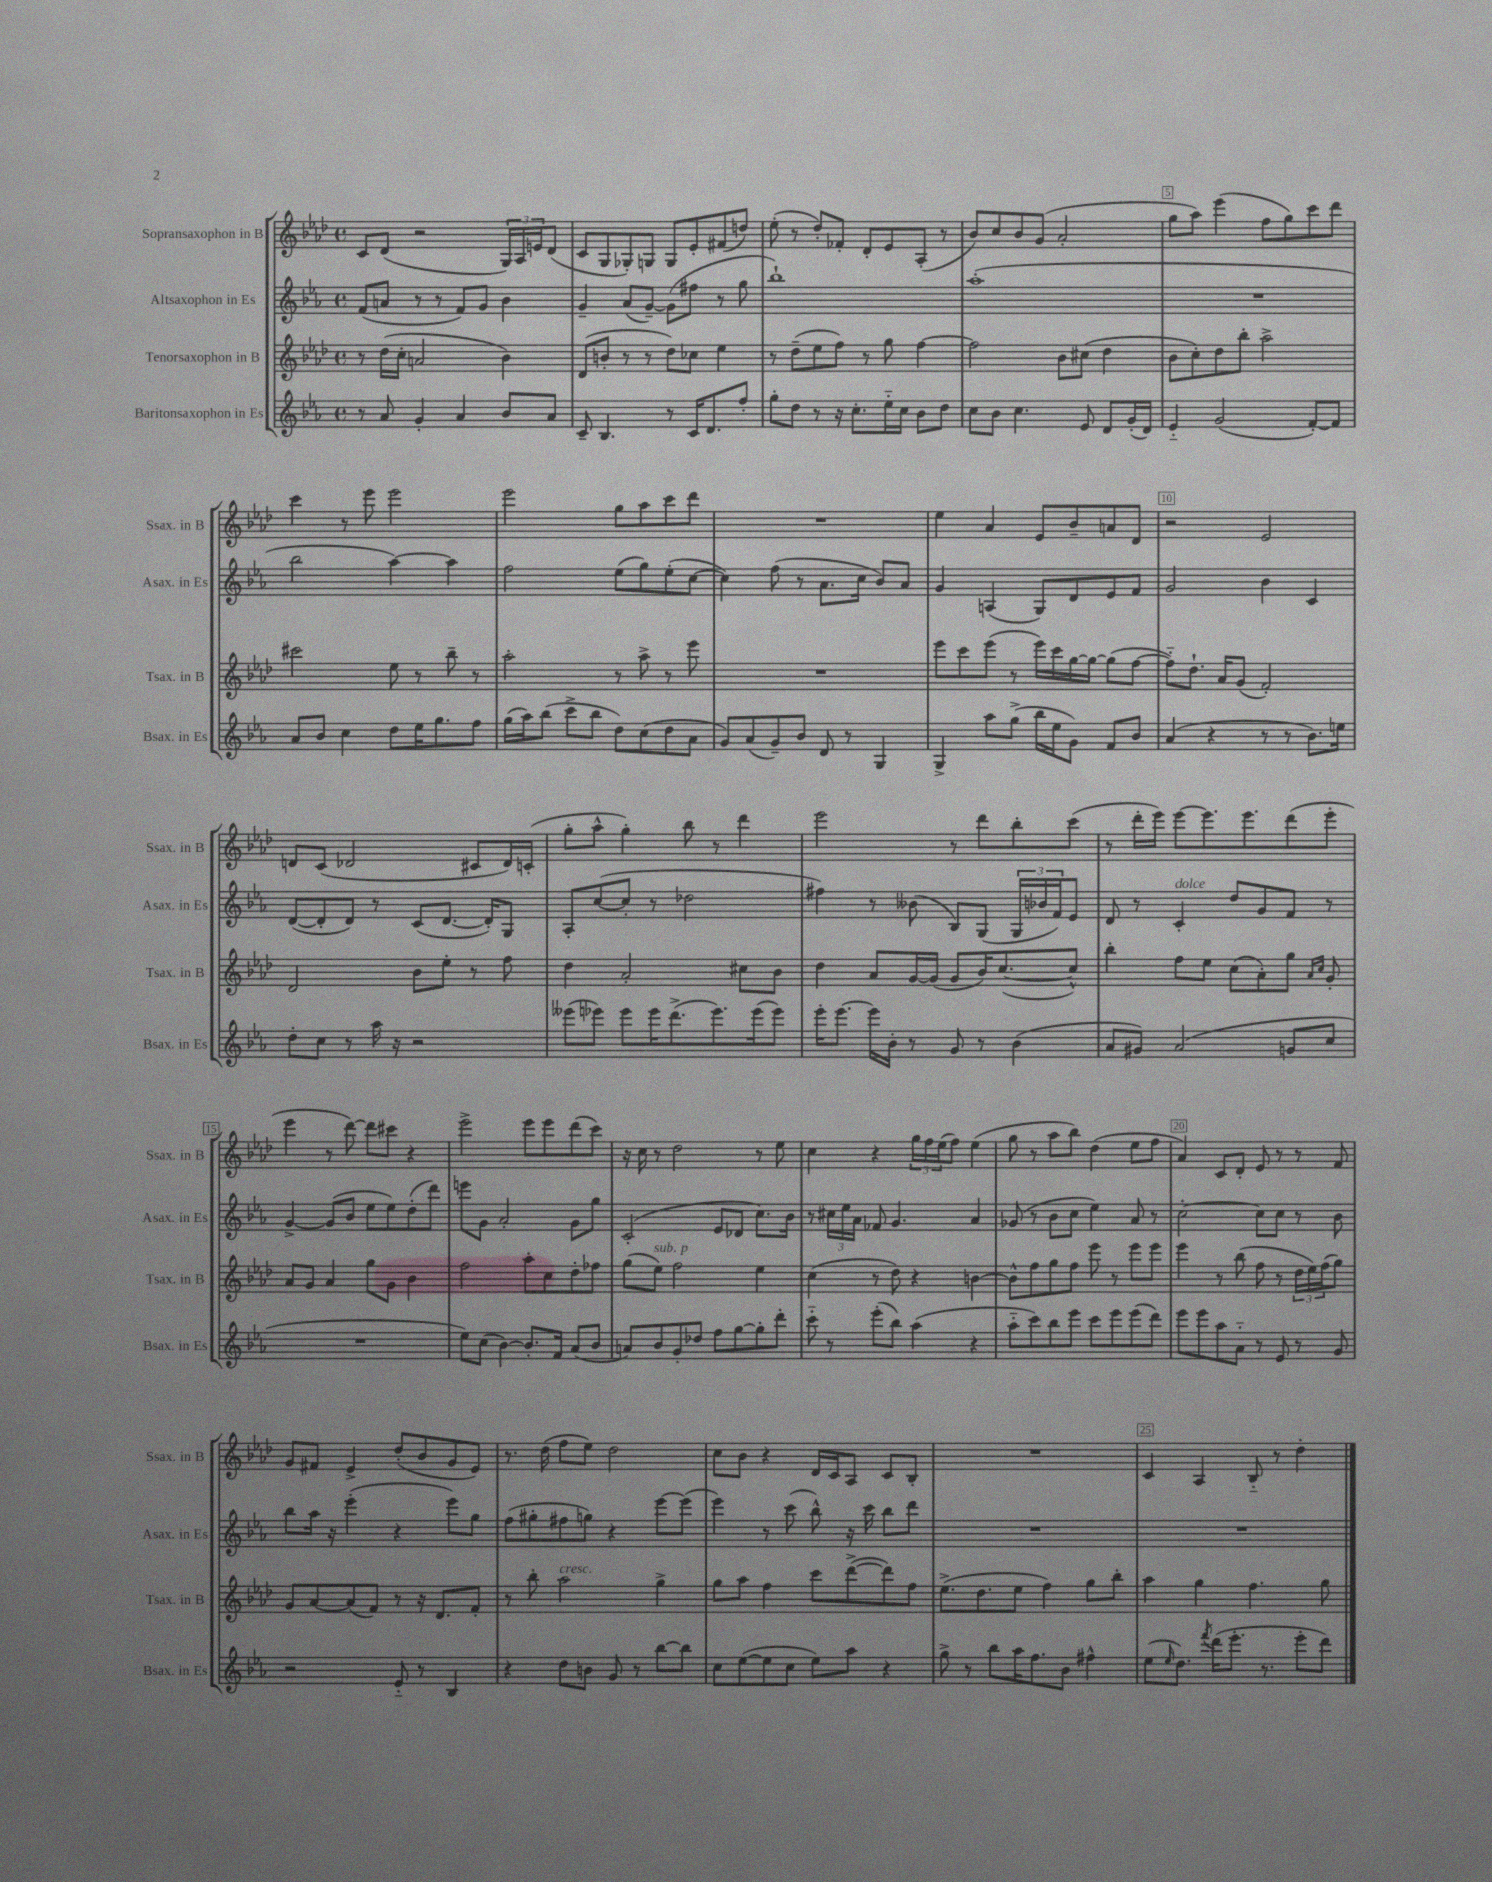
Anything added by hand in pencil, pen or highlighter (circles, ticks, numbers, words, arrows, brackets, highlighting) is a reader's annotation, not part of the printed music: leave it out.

**kern	**kern	**kern	**kern
*staff4	*staff3	*staff2	*staff1
*clefG2	*clefG2	*clefG2	*clefG2
*k[b-e-a-]	*k[b-e-a-d-]	*k[b-e-a-]	*k[b-e-a-d-]
*M4/4	*M4/4	*M4/4	*M4/4
*met(c)	*met(c)	*met(c)	*met(c)
8r	8r	(8f	8c
8a-	(16dd-	8a	(8d-
.	16cc'	.	.
4g'	2a	8r	2r
.	.	8r	.
4a-	.	8f)	.
.	.	8g	.
8b-	4b-)	4b-	24G)
.	.	.	24A-
.	.	.	24e
8a-	.	.	(8d-
=	=	=	=
8c~	(8d-	4g~	8c
4.B-	8b'	.	8G
.	8r	(8a-	8G-')
.	8r	[8g~)	8G
8r	8dd-)	(8g]	8G
16c	8cc-	8ff#	8e-'
8.d	.	.	.
.	4ee-	8r	(8f#
8ff'	.	8gg	8dd)
=	=	=	=
8gg'	8r	1bb-`)	(8ee-'
8dd	(8dd-~	.	8r
8r	8ee-	.	8dd-')
16r	8ff)	.	8f-'
8.cc'	.	.	.
.	8r	.	8d-'
16ee-'~	8gg	.	8e-
16cc	.	.	.
8b-	[4ff	.	(8A-'
8dd	.	.	8r
=	=	=	=
8cc	2ff]	(1aa-'	8b-)
8b-	.	.	8cc
4.cc	.	.	8b-
.	.	.	(8g
.	8b-	.	2a-'
8e-	(8cc#	.	.
8d	4dd-	.	.
(16g'	.	.	.
16d)	.	.	.
=	=	=	=
4e-'~	8b-	1r	8gg
.	8cc')	.	8aa-)
(2g	8dd-	.	(4eee-
.	8bb-'	.	.
.	2aa-^	.	8ff
.	.	.	8gg)
[8f')	.	.	8ccc
8f]	.	.	8ddd-
=	=	=	=
8a-	2ccc#	2bb-	4ccc
8b-	.	.	.
4cc	.	.	8r
.	.	.	8eee-
8dd	8ee-	[4aa-)	2eee-
16ee-	8r	.	.
8.gg	.	.	.
.	8bb-~	4aa-]	.
8ff	8r	.	.
=	=	=	=
(16gg	2aa-'	2ff	2eee-
16aa-)	.	.	.
(8bb-	.	.	.
8ccc^	.	.	.
8bb-	.	.	.
8dd)	8r	(8ee-	8gg
(8cc	8aa-^	8gg)	8aa-
8dd	8r	(8ee-'	8ccc
8a-	8eee-	[8cc	8ddd-
=	=	=	=
8g)	1r	4cc])	1r
(8a-	.	.	.
8g~)	.	(8ff	.
8b-	.	8r	.
8d	.	8.a-	.
8r	.	.	.
.	.	16cc	.
4G	.	8b-)	.
.	.	8a-	.
=	=	=	=
4G^	8eee-	4g	4ee-
.	8ccc	.	.
8aa-	(8eee-	(4A	4a-
(8gg^	8r	.	.
16bb-	16eee-)	8G)	8e-
16ee-	16ccc	.	.
8g)	[16gg	8d	8b-~
.	16gg_	.	.
8f	(8gg]	8e-	8a
8b-	[8ff	8f	8d-
=	=	=	=
(4a-	8ff'~])	2g	2r
.	8.dd-`	.	.
4r	.	.	.
.	16a-	.	.
.	(8g	.	.
8r	2f')	4b-	2e-
8r	.	.	.
8.b-)	.	4c	.
16ee	.	.	.
=	=	=	=
8dd'	2d-	([8d	8d
8cc	.	8d']	(8c
8r	.	8d)	2d-
16aa-	.	8r	.
16r	.	.	.
2r	8b-	(8c	.
.	8ee-'	[8.d	.
.	8r	.	8c#
.	.	16d'])	.
.	8ff	8G	16d-)
.	.	.	(16c'
=	=	=	=
(8eee--	4dd-	8A-'	8gg'
8eee-)	.	([8cc	8aa-^^
8eee-	2a-'	8cc']	4gg')
16eee-	.	8r	.
(8.ddd^	.	.	.
.	.	2dd-	8bb-
8.eee-)	.	.	8r
.	8cc#	.	4ddd-
(16eee-	.	.	.
8eee-)	8b-	.	.
=	=	=	=
16eee-'	4dd-	4ff#)	2eee-
[8.eee-	.	.	.
16eee-]	8a-	8r	.
16b-'	.	.	.
8r	[16g	(8b--	.
.	(16g]	.	.
8g	8g	8B-)	8r
8r	16b-)	(8G	8ddd-
.	([8.cc	.	.
(4b-	.	24G	8bb-'
.	.	24b-	.
.	.	24f)	.
.	8cc^^])	8e-	(8ccc
=	=	=	=
8a-	4bb-'	8d	8r
8g#)	.	8r	16ddd-'
.	.	.	16eee-)
(2a-	8ff	4c'	[8eee-
.	8ee-	.	8.eee-]
.	(8cc	8dd	.
.	.	.	8.eee-
.	8a-')	8g	.
8g	8gg	8f	(8ddd-
.	16qqa-	.	.
.	16qqcc	.	.
8cc	8g'	8r	8eee-'
=	=	=	=
1r	8a-	[4g^	4eee-
.	8g	.	.
.	4a-	(8g]	8r
.	.	8b-	[8ddd-)
.	8gg	8ee-	8ddd-]
.	8g	8ee-)	8ccc#
.	4b-	(8dd'	4r
.	.	8ddd)	.
=	=	=	=
8ee-)	2ff	8eee	2eee-^
(8cc	.	8g	.
[4b-)	.	2a-'	.
8.b-']	8aa-'	.	8eee-
.	8cc	.	8eee-
16f	.	.	.
(8a-	8dd-'	8g	(8ddd-
8b-	8ff-	8gg	8ccc)
=	=	=	=
8a)	(8gg	(2c'	16r
.	.	.	16cc
8b-	8ee-)	.	8r
8g'	2ff	.	2dd-
8dd-	.	.	.
8ff	.	8e-	.
[8gg	.	8d-	.
8gg']	4ee-	8.cc)	8r
8ddd'	.	.	8ee-
.	.	16b-	.
=	=	=	=
8ccc'~	(4cc	8r	4cc
8r	.	24cc#	.
.	.	24ee-	.
.	.	24a-	.
(8eee-'	8r	8f-	4r
8bb-)	8dd-)	4.g	.
(4aa-	4r	.	24gg
.	.	.	24ff
.	.	.	(24ee-
.	.	.	8ff)
4r	[4b	4a-	(4ee-
=	=	=	=
8aa-'~	8b^^]	(8g-	8gg
8ccc)	8ff	8r	8r
8bb-	8gg	8b-	8aa-
8eee-	8ff	8cc	8bb-)
8ccc	8eee-	4ee-)	(4dd-
8eee-	8r	.	.
(8eee-	8eee-	8a-	8ee-
8ddd)	8eee-	8r	8ff
=	=	=	=
8eee-	4eee-	[2cc'	4a-)
8eee-	.	.	.
8aa-	8r	.	8c
8a-'~	(8bb-	.	8d-'
8r	8ff	8cc]	8e-
8e-	8r	8cc	8r
8r	24dd-	8r	8r
.	24ee-)	.	.
.	(24ff	.	.
8g	8gg)	8b-	8f
=	=	=	=
2r	8g	8bb-	8g
.	[8a-	16aa-	8f#
.	.	16r	.
.	(8a-]	(4eee-'	4e-^
.	8f)	.	.
8e-'~	8r	4r	(8dd-'
8r	16r	.	8b-
.	8.d-	.	.
4B-	.	8eee-)	8g
.	8f'	8gg	8e-)
=	=	=	=
4r	8r	(8ff	8.r
.	8bb-'	8gg#'	.
.	.	.	(16dd-
8dd	2aa-	8ff#	8ff
8b	.	8gg)	8ee-)
8g	.	4r	2dd-
8r	.	.	.
[8bb-	4gg^	[8eee-	.
8bb-]	.	(8eee-]	.
=	=	=	=
8cc	8gg	4eee-)	8cc
([8ee-	8aa-	.	8b-
8ee-]	4ff	8r	4r
8cc	.	(8ccc	.
8ee-)	8ccc	8bb-^^)	16d-
.	.	.	16c
8aa-	([8ddd-^	16r	8A-
.	.	16ccc	.
4r	8ddd-])	8bb-	8c
.	8ff	8ddd	8B-'
=	=	=	=
8gg^	(8.ee-^	1r	1r
8r	.	.	.
.	8.dd-	.	.
8bb-	.	.	.
16aa-	8ee-	.	.
8.ff	.	.	.
.	4ff)	.	.
8b-	.	.	.
4ff#^^	8gg	.	.
.	8bb-'	.	.
=	=	=	=
(8ee-	4aa-	1r	4c
16qqee-	.	.	.
8.dd)	.	.	.
.	4gg	.	4A-
8qfff	.	.	.
(16ddd	.	.	.
8.eee-'	.	.	.
.	4.ff	.	8B-'~
8.r	.	.	.
.	.	.	8r
8eee-'	.	.	4dd-'
8ddd)	8gg	.	.
==	==	==	==
*-	*-	*-	*-
